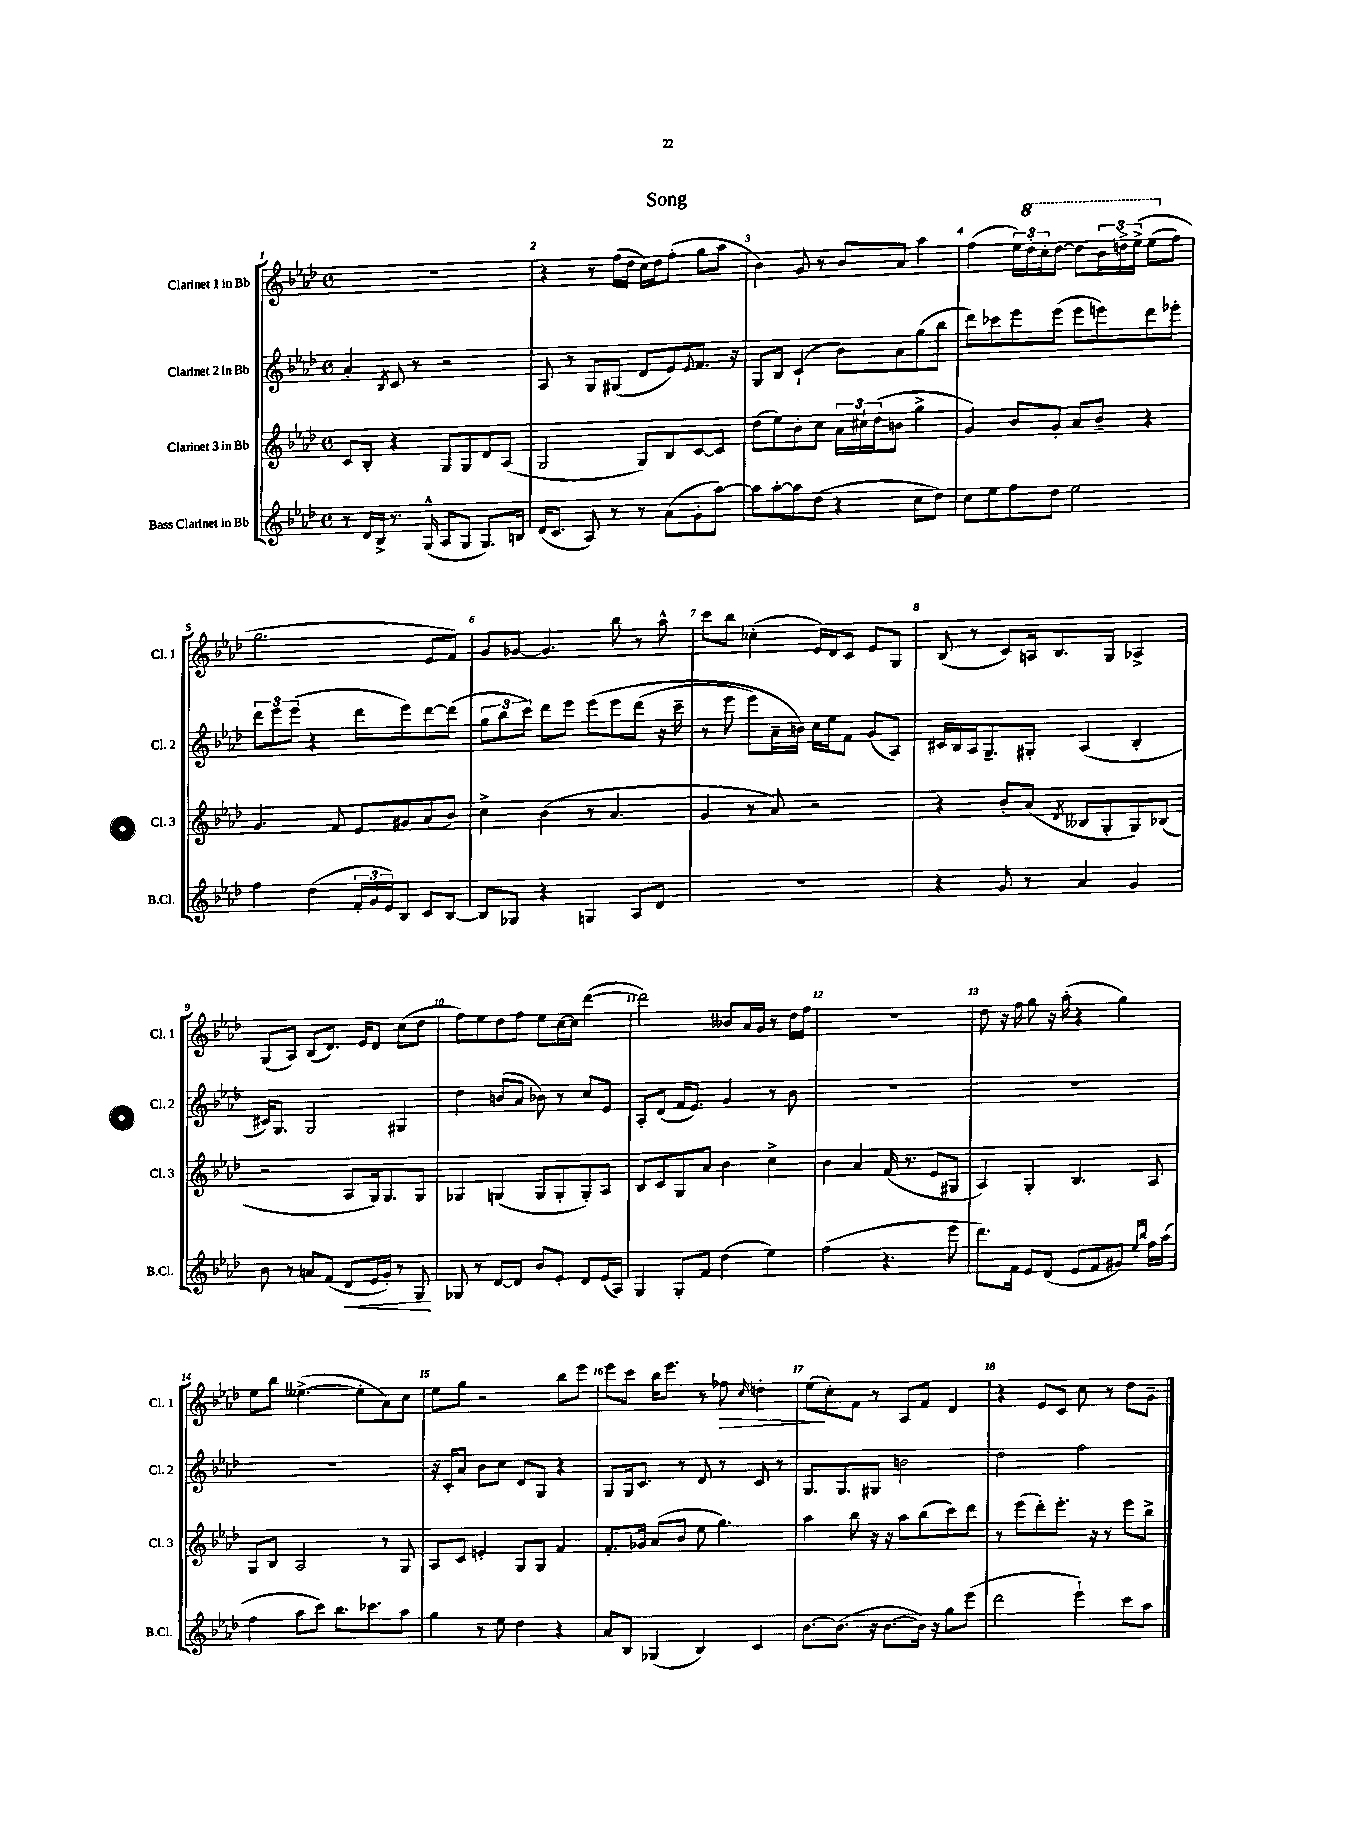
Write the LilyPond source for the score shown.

\header { title = "Song" }
<<
\new StaffGroup <<
\new Staff = "s0" \with { instrumentName = "Clarinet 1 in Bb" shortInstrumentName = "Cl. 1" } {
    \clef treble \key aes \major \defaultTimeSignature \time 4/4
    R1 |
    r4 r8 f''16( des''16 c''16) des''16 f''8-.( g''8 aes''8 |
    bes'4) g'8 r8 bes'8 aes'8 aes''4 |
    f''4( \tuplet 3/2 { ees''16) \ottava #1 des'''16-. c'''16-. } des'''8~ des'''8 \tuplet 3/2 { bes''16 d'''16-> ees'''16->\( } ees'''8( \ottava #0 f''8) |
    g''2. ees'8 f'8\) |
    g'8 ges'8~ ges'4. bes''8 r8 aes''8-^ |
    c'''8 bes''8 ces''4-.( ees'16) des'16 c'8 ees'8 g8 |
    bes8( r8 c'8) a16 bes8. g8 aes4-> |
    g8( aes8) bes8( des'8.) ees'16 des'8 c''8( des''8 |
    f''8) ees''8 des''8 f''8 ees''8 c''16~ c''16 des'''4~( |
    des'''2) beses'8 aes'16 g'16 r8 des''16 f''16 |
    R1 |
    des''8 r16 f''16 g''8 r16 aes''16-.( r4 g''4) |
    ees''8 bes''8 eeses''4.~->( eeses''8-. aes'8) c''8 |
    ees''8 g''8 r2 bes''8 ees'''8 |
    ees'''8 c'''8 bes''16 ees'''8. r8 fes''8\> \grace { c''16 } d''4-. |
    ees''8\!( c''8-.) f'8 r8 aes8 f'8 des'4 |
    r4 ees'8 c'8 c''8 r8 des''8 g'8-- \bar "|." |
}
\new Staff = "s1" \with { instrumentName = "Clarinet 2 in Bb" shortInstrumentName = "Cl. 2" } {
    \clef treble \key aes \major \defaultTimeSignature \time 4/4
    aes'4-. \acciaccatura { bes8 } c'8 r8 r2 |
    aes8 r8 g8 gis8( des'8 ees'8) \appoggiatura { ees'8 } f'8. r16 |
    g8 bes8 c'4-!( bes'8) aes'8 g''8( bes''8 |
    des'''8) ces'''8 ees'''8 ees'''8( ees'''8 e'''8) des'''8 ees'''8-. |
    \tuplet 3/2 { des'''8 ees'''8 ees'''8( } r4 des'''8 ees'''8) des'''8~ des'''8( |
    \tuplet 3/2 { g''8 bes''8 c'''8) } des'''8 ees'''8 ees'''8\( ees'''8 des'''8( r16 c'''16-- |
    r8 ees'''8 ees'''8) aes'16-- b'16\) c''16 ees''16 f'8 g'8( aes8) |
    cis'16 bes16 aes16 g8.-- gis8-. aes4( bes4-. |
    cis'16) g8. g2 gis4 |
    des''4 b'8( aes'8 bes'8) r8 c''8 ees'8 |
    aes8-. des'8( f'16 ees'8.) g'4 r8 bes'8 |
    R1 |
    R1 |
    R1 |
    r16 c'16-. aes'8 bes'8 c''8 des'8 g8 r4 |
    g8 g16 c'8. r8 des'8 r8 c'8 r8 |
    g8. g8. gis8 b'2 |
    des''2 f''2 \bar "|." |
}
\new Staff = "s2" \with { instrumentName = "Clarinet 3 in Bb" shortInstrumentName = "Cl. 3" } {
    \clef treble \key aes \major \defaultTimeSignature \time 4/4
    c'8 bes8-. r4 g8 g8 des'8 aes8( |
    g2 g8) bes8 c'8~ c'8 |
    des''8( ees''8) bes'8-. c''8 \tuplet 3/2 { aes'16 cis''16-! des''16( } b'8 g''4-> |
    g'4) bes'8 g'8-. aes'8 bes'8-- r4 |
    g'4. f'8 ees'8 gis'8 aes'8( bes'8) |
    c''4-> bes'4( r8 aes'4. |
    g'4 r8 aes'8) r2 |
    r4 bes'8-. aes'8( \acciaccatura { des'8 } beses8 g8-. g8) bes8( |
    r2 aes8 g16) g8. g8 |
    ges4 g4( g8 g8-. g8-.) aes8 |
    bes8 c'8 g8 aes'8 bes'4 c''4-> |
    bes'4 aes'4 f'16( r8. ees'8 gis8 |
    aes4) g4-. bes4. aes8 |
    g8 bes8 aes2 r8 g8 |
    aes8 c'8 e'4-. g8 g8 f'4 |
    f'8.-. ges'16 aes'8( bes'8 ees''8 g''4.) |
    aes''4 bes''8 r16 r16 aes''8 bes''8( c'''8) des'''8 |
    r8 ees'''8( des'''8-.) ees'''8.-. r16 r8 ees'''8 bes''8-> \bar "|." |
}
\new Staff = "s3" \with { instrumentName = "Bass Clarinet in Bb" shortInstrumentName = "B.Cl." } {
    \clef treble \key aes \major \defaultTimeSignature \time 4/4
    r8 des'16 bes16-> r8. g16-^( aes8 g8 g8.) b16 |
    des'16( c'8. aes8) r8 r8 aes'8( g'8-. aes''8~) |
    aes''8 aes''8~-. aes''8 des''8( r4 c''8 des''8) |
    c''8 ees''8 f''8 des''8 ees''2 |
    f''4 des''4( \tuplet 3/2 { f'16-. g'16 ees'16) } bes8 c'8 bes8~ |
    bes8 ges8 r4 g4 aes8 des'8 |
    R1 |
    r4 g'8 r8 aes'4 g'4 |
    bes'8 r8 a'8 f'8( des'8\< ees'16 g'16-.) r8 g8\! |
    ges8 r8 des'8~ des'8 bes'8 ees'8-. des'8 ees'16( aes16) |
    g4 g8-. f'8 des''4( ees''4) |
    f''2( r4. ees'''8 |
    des'''8.) f'16 ees'8 des'8( ees'8 f'8 gis'8) \grace { ees''16 bes''16 } f''16 aes''16( |
    f''4 aes''8 c'''8) bes''8. ces'''8. aes''8 |
    g''4 r8 ees''8 des''4 r4 |
    aes'8 bes8 ges4( bes4) c'4 |
    bes'8.~ bes'8.( r16 bes'8.~ bes'16) r16 g''8 ees'''8( |
    des'''2 ees'''4-!) c'''8 aes''8 \bar "|." |
}
>>
>>
\layout { \context { \Score \override BarNumber.break-visibility = ##(#f #t #t) barNumberVisibility = #all-bar-numbers-visible } }
